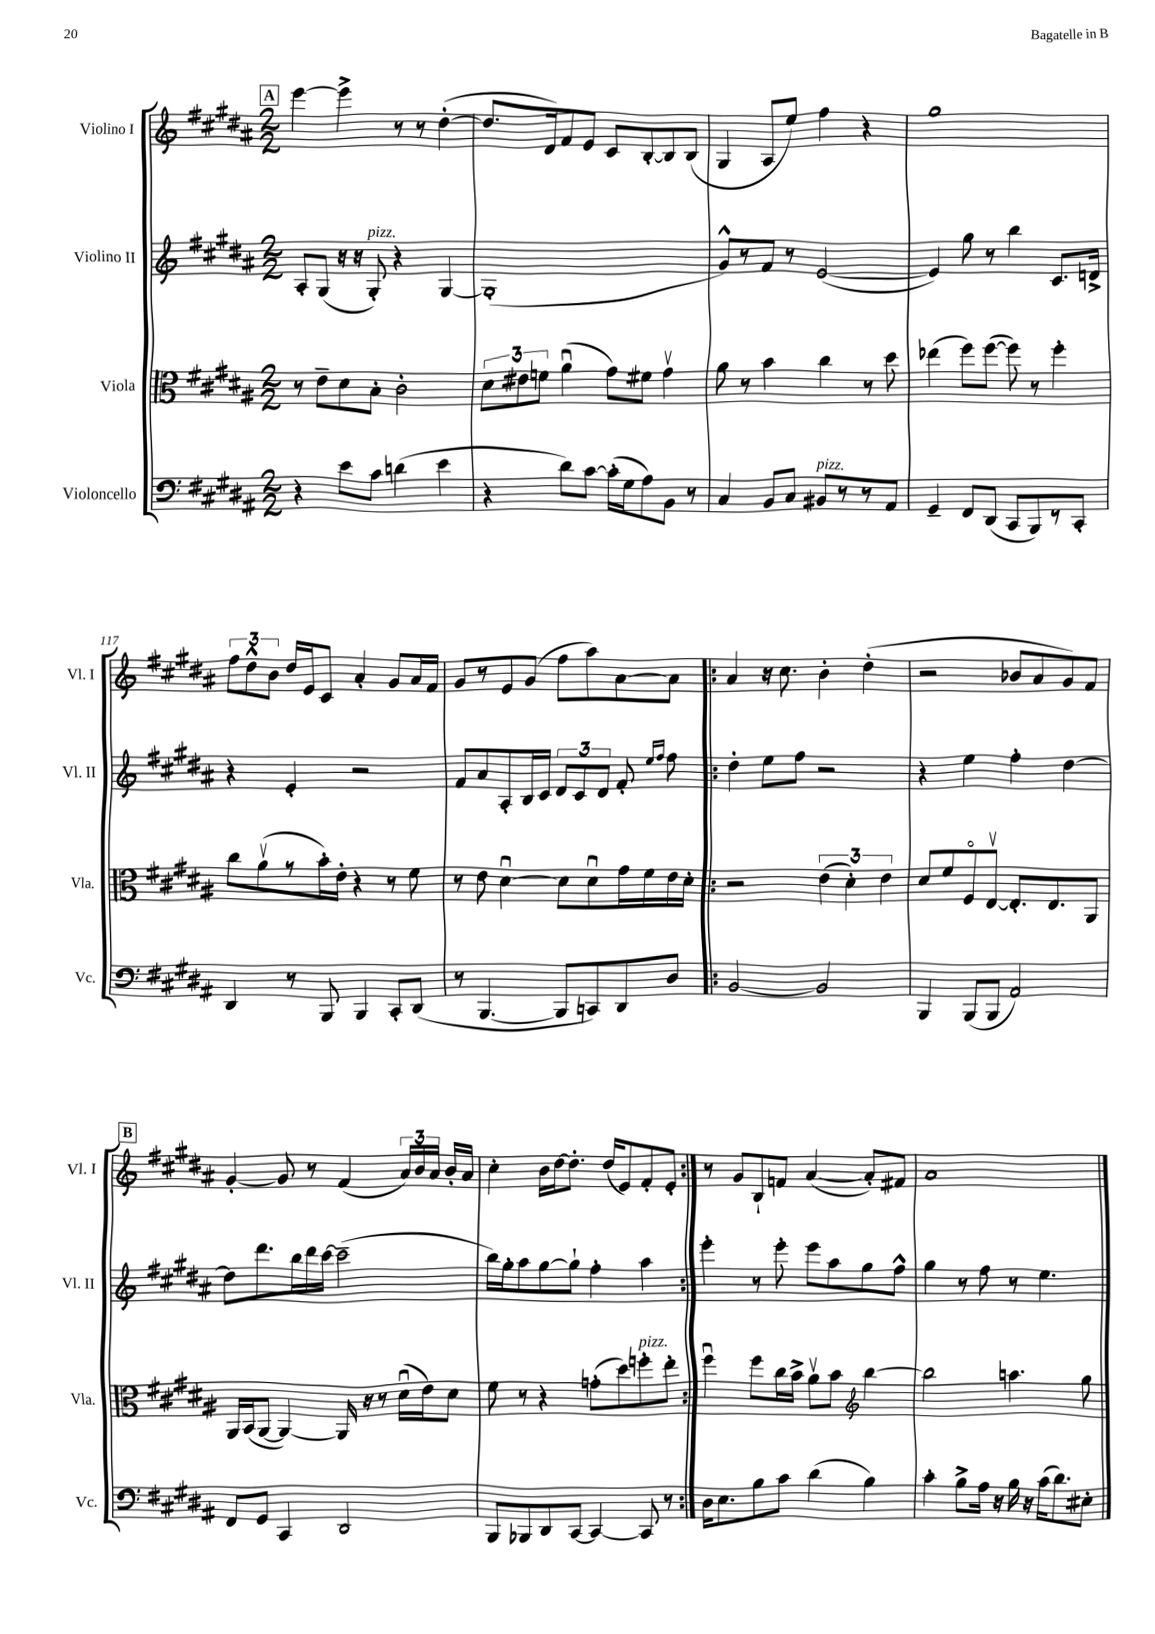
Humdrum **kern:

**kern	**kern	**kern	**kern
*staff4	*staff3	*staff2	*staff1
*clefF4	*clefC3	*clefG2	*clefG2
*k[f#c#g#d#a#]	*k[f#c#g#d#a#]	*k[f#c#g#d#a#]	*k[f#c#g#d#a#]
*M2/2	*M2/2	*M2/2	*M2/2
4r	8r	8A#'	[4eee
.	8e~	(8G#	.
8e	8d#	16r	4eee^]
.	.	16r	.
8c#	8B'	8G#')	.
(4d	2c#'	4r	8r
.	.	.	8r
4e	.	[4G#	([4dd#'
=	=	=	=
4r	12d#	(1G#']	8.dd#]
.	12e#	.	.
.	12f	.	.
.	.	.	16d#)
8d#)	(4a#u	.	8f#
[8c#	.	.	8e
(16c#']	8g#)	.	8c#
16G#	.	.	.
8A#)	8f#	.	[8B'
8BB	4g#v	.	8B]
8r	.	.	(8B
=	=	=	=
4C#	8a#	8g#^^)	4G#
.	8r	8r	.
8BB	4b	8f#	8A#
8C#	.	8r	8ee)
8BB#	4cc#	([2e	4ff#
8r	.	.	.
8r	8r	.	4r
8AA#	8dd#	.	.
=	=	=	=
4GG#~	(4ee-	4e])	1gg#
8FF#	8ff#)	8gg#	.
(8DD#	([8ff#	8r	.
8CC#	8ff#])	4bb	.
8BBB)	8r	.	.
8r	4ff#'	8.c#	.
8CC#'	.	.	.
.	.	16d^	.
=	=	=	=
4DD#	8cc#	4r	12ff#
.	.	.	12dd#^^
.	(8a#v	.	.
.	.	.	12b
8r	8r	4e'	16dd#
.	.	.	16e
8BBB	16b')	.	8c#
.	16e'	.	.
4BBB	4r	2r	4a#'
8CC#'	8r	.	8g#
(8DD#	8f#	.	16a#
.	.	.	16f#
=	=	=	=
8r	8r	8f#	8g#
[4.BBB	8e	8a#	8r
.	[4d#u	8A#'	8e
.	.	16B	(8g#
.	.	16c#	.
8BBB]	8d#]	12d#	8ff#
.	.	12c#	.
8CC)	8d#u	.	8aa#)
.	.	12d#	.
8DD#	16g#	8f#'	[8a#
.	16f#	.	.
.	.	16qqee	.
.	.	16qqff#	.
8D#	16e	8ff#	8a#]
.	16d#'	.	.
=!|:	=!|:	=!|:	=!|:
[2BB	2r	4dd#'	4a#
.	.	8ee	16r
.	.	.	8.cc#
.	.	8ff#	.
2BB]	(6e	2r	4b'
.	6d#')	.	.
.	.	.	(4dd#'
.	6e	.	.
=	=	=	=
4BBB	8d#	4r	2r
.	8f#	.	.
(8BBB	8F#o	4ee	.
8BBB	[8Ev	.	.
2AA#)	8.E']	4ff#'	8b-
.	.	.	8a#
.	8.E	.	.
.	.	[4dd#	8g#)
.	8AA#	.	8f#
=	=	=	=
8FF#	16AA#	8dd#]	[4g#'
.	(16BB	.	.
8GG#	[8AA#	8.ddd#	.
4CC#	4AA#_)	.	8g#]
.	.	16bb	.
.	.	16ddd#	8r
.	.	[16ccc#	.
2DD#	16AA#]	(2ccc#~]	(4f#
.	16r	.	.
.	8r	.	.
.	(16d#u	.	24a#)
.	.	.	24b
.	16e)	.	.
.	.	.	24a#
.	8d#	.	16b'
.	.	.	16a#
=	=	=	=
8BBB	8f#	16bb)	4cc#'
.	.	16gg#'	.
8BBB-	8r	8aa#	.
8DD#	4r	[8gg#	16b
.	.	.	[16dd#
[8CC#	.	8gg#`]	8.dd#']
4CC#_	(8g'	4ff#'	.
.	.	.	(16dd#
.	8dd#)	.	8e)
8CC#]	8ff'	4aa#	8f#'
8r	8ee'	.	8e'
=:|!	=:|!	=:|!	=:|!
16D#	4ff#u	4eee'	8r
8.E	.	.	.
.	.	.	8g#
8B	8ff#	8r	8B`
8c#	16cc#	8eee'	8f
.	16b^	.	.
(4d#	8a#v	8eee	([4a#
.	8b	8aa#	.
*	*clefG2	*	*
4B)	[4bb	8gg#	8a#'])
.	.	8ff#^^	8f#
=	=	=	=
4c#'	2bb]	4gg#	1a#
8B^	.	8r	.
16A#	.	8ff#	.
16r	.	.	.
16B	4.aa	8r	.
16r	.	.	.
(16c#	.	4.ee	.
8.d#)	.	.	.
8E#'	8gg#	.	.
==	==	==	==
*-	*-	*-	*-
